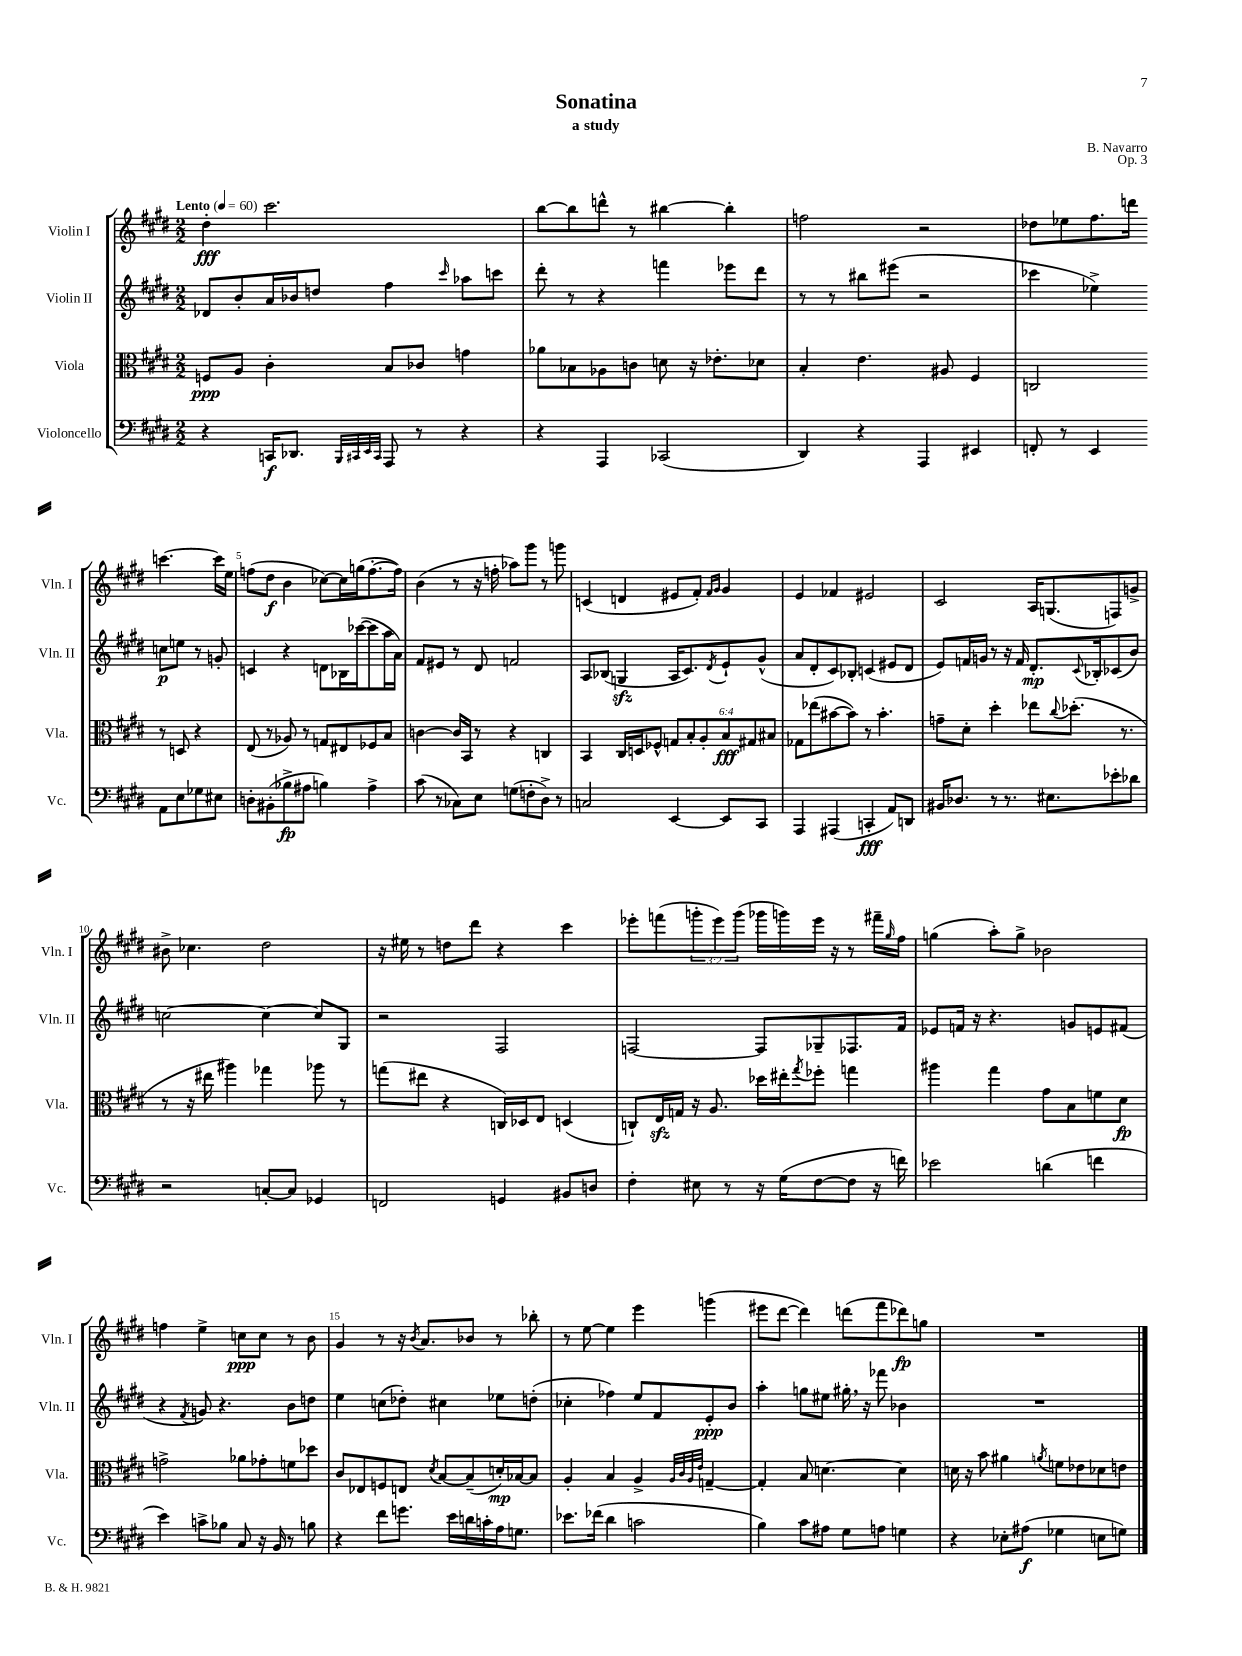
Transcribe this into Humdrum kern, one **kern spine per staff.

**kern	**dynam	**kern	**dynam	**kern	**dynam	**kern	**dynam
*part4	*part4	*part3	*part3	*part2	*part2	*part1	*part1
*staff4	*staff4	*staff3	*staff3	*staff2	*staff2	*staff1	*staff1
*I"Violoncello	*	*I"Viola	*	*I"Violin II	*	*I"Violin I	*
*I'Vc.	*	*I'Vla.	*	*I'Vln. II	*	*I'Vln. I	*
*clefF4	*	*clefC3	*	*clefG2	*	*clefG2	*
*k[f#c#g#d#]	*	*k[f#c#g#d#]	*	*k[f#c#g#d#]	*	*k[f#c#g#d#]	*
*M2/2	*	*M2/2	*	*M2/2	*	*M2/2	*
*MM60	*	*MM60	*	*MM60	*	*MM60	*
=1	=1	=1	=1	=1	=1	=1	=1
!	!	!	!	!	!	!LO:TX:a:B:t=Lento	!
4r	.	8Fn/L	ppp	8d-X/L	.	4dd#'\	fff
.	.	8A/J	.	8b'/	.	.	.
16CCn/KL	f	4c#'\	.	16a/L	.	2.ccc#\	.
8.DD-X/J	.	.	.	16b-X/J	.	.	.
.	.	.	.	8ddn/J	.	.	.
32qqBBB/LLL	.	.	.	.	.	.	.
32qqCC#X/	.	.	.	.	.	.	.
32qqEE/	.	.	.	.	.	.	.
32qqCC#/JJJ	.	.	.	.	.	.	.
8AAA/	.	8B/L	.	4ff#\	.	.	.
8r	.	8c-X/J	.	.	.	.	.
.	.	.	.	16qqccc#/	.	.	.
4r	.	4gn\	.	8aa-X\L	.	.	.
.	.	.	.	8cccn\J	.	.	.
=2	=2	=2	=2	=2	=2	=2	=2
4r	.	8a-X\L	.	8ddd#'\	.	[8bb\L	.
.	.	8B-X\	.	8r	.	8bb\]	.
4AAA/	.	8A-X\	.	4r	.	8dddn^^\J	.
.	.	8cn\J	.	.	.	8r	.
(2CC-X/	.	8dn\	.	4fffn\	.	[4bb#X\	.
.	.	16r	.	.	.	.	.
.	.	8.e-X'\L	.	.	.	.	.
.	.	.	.	8eee-X\L	.	4bb#'\]	.
.	.	8d-X\J	.	8ddd#\J	.	.	.
=3	=3	=3	=3	=3	=3	=3	=3
4DD#/)	.	4B'/	.	8r	.	2ffn\	.
.	.	.	.	8r	.	.	.
4r	.	4.e\	.	8bb#X\L	.	.	.
.	.	.	.	(8eee#X\J	.	.	.
4AAA/	.	.	.	2r	.	2r	.
.	.	8A#X/	.	.	.	.	.
4EE#X/	.	4F#/	.	.	.	.	.
=4	=4	=4	=4	=4	=4	=4	=4
8FFn'/	.	2Cn/	.	4ccc-X\	.	8dd-X\L	.
8r	.	.	.	.	.	8ee-X\	.
4EE/	.	.	.	4ee-X^\)	.	8.ff#\	.
.	.	.	.	.	.	16dddn\Jk	.
8AA\L	.	8r	.	8ccn\L	p	[4.cccn\	.
8E\	.	8Dn/	.	8een\J	.	.	.
8G-X\	.	4r	.	8r	.	.	.
8E#X\J	.	.	.	8gn'/	.	16ccc\LL]	.
.	.	.	.	.	.	16ee-\JJ	.
!!LO:LB:g=z
=5	=5	=5	=5	=5	=5	=5	=5
8Dn'\L	.	(8E/	.	4cn/	.	(8ffn\L	.
(8BB#X'\	.	8r	.	.	.	8dd#\J	f
8B-X^\	fp	8A-X/)	.	4r	.	4b\	.
8A#X\J	.	8r	.	.	.	.	.
4Bn\)	.	8Gn/L	.	8dn\L	.	[8cc-X\L)	.
.	.	8E#X/	.	16B-X\L	.	16cc-\L]	.
.	.	.	.	([16ccc-X\J	.	(16ggn\J	.
4A#^\	.	8F-X/	.	8ccc-\]	.	[8.ff'\	.
.	.	8B/J	.	16aa\L	.	.	.
.	.	.	.	16a\JJ)	.	16ff\Jk])	.
=6	=6	=6	=6	=6	=6	=6	=6
(8c#\	.	[4cn\	.	8f#/L	.	(4b\	.
8r	.	.	.	8e#X/J	.	.	.
8C-X\L)	.	16c/LL]	.	8r	.	8r	.
.	.	16BB/JJ	.	.	.	.	.
8E\J	.	8r	.	8d#/	.	16r	.
.	.	.	.	.	.	16ffn'\	.
(8Gn\L	.	4r	.	2fn/	.	8aa-X\L)	.
8Fn'\	.	.	.	.	.	8ggg#\J	.
8D#^\J)	.	4Cn/	.	.	.	8r	.
8r	.	.	.	.	.	8gggn\	.
=7	=7	=7	=7	=7	=7	=7	=7
2Cn/	.	4BB/	.	8A/L	.	(4cn/	.
.	.	.	.	(8B-X/J	.	.	.
.	.	16C#/LL	.	4Gnzz/	.	4dn/	.
.	.	16Dn/J	.	.	.	.	.
.	.	8F-X^^/J	.	.	.	.	.
[4EE/	.	12Gn/L	.	16A/KL	.	8e#X/L	.
.	.	.	.	8.c#/)	.	.	.
.	.	12B'/	.	.	.	.	.
.	.	.	.	.	.	8f#'/J)	.
.	.	12A'/	.	.	.	.	.
.	.	.	.	.	.	16qqf#/LL	.
.	.	.	.	8qd#/	.	16qqg#/JJ	.
8EE/L]	.	12B/	fff	8e`/	.	4g#/	.
.	.	12G#X/	.	.	.	.	.
8CC#/J	.	.	.	(8g#^^/J	.	.	.
.	.	12B#X/J	.	.	.	.	.
=8	=8	=8	=8	=8	=8	=8	=8
4AAA/	.	8G-X\L	.	8a/L	.	4e/	.
.	.	(8ee-X\	.	8d#'/	.	.	.
(4AAA#X/	.	[8b#X\	.	8c#/)	.	4f-X/	.
.	.	8b#\J])	.	8B-X'/J	.	.	.
4CCn'/	fff	8r	.	(4cn/	.	2e#X/	.
.	.	4.b#'\	.	.	.	.	.
8AA/L)	.	.	.	8e#X/L	.	.	.
8DDn/J	.	.	.	8d#/J	.	.	.
=9	=9	=9	=9	=9	=9	=9	=9
16BB#X/KL	.	8gn~\L	.	8e/L)	.	2c#/	.
8.D-X/J	.	.	.	.	.	.	.
.	.	8d#'\J	.	16fn/L	.	.	.
.	.	.	.	16gn/JJ	.	.	.
8r	.	4dd#'\	.	8r	.	.	.
8.r	.	.	.	16r	.	.	.
.	.	.	.	16f/	.	.	.
.	.	8ee-X\L	.	8.d#'/L	mp	16A/KL	.
8.E#X\L	.	.	.	.	.	(8.Gn/	.
.	.	8qqcc#/	.	.	.	.	.
.	.	(8.dd-X'\J	.	.	.	.	.
.	.	.	.	8qqc#/	.	.	.
.	.	.	.	16B-X'/k	.	.	.
8e-X'\	.	.	.	(8c-X/	.	8Fn/)	.
.	.	8.r	.	.	.	.	.
8d-X\J	.	.	.	8b/J)	.	8gn^/J	.
!!LO:LB:g=z
=10	=10	=10	=10	=10	=10	=10	=10
2r	.	8r	.	[2ccn\	.	8b#X^\	.
.	.	16r	.	.	.	4.cc-X\	.
.	.	16ee#X\	.	.	.	.	.
.	.	4aa#X\)	.	.	.	.	.
[8Cn'/L	.	4gg-X\	.	4cc\_	.	2dd#\	.
8C/J]	.	.	.	.	.	.	.
4GG-X/	.	8aa-X\	.	8cc/L]	.	.	.
.	.	8r	.	8G#/J	.	.	.
=11	=11	=11	=11	=11	=11	=11	=11
2FFn/	.	(8ggn\L	.	2r	.	16r	.
.	.	.	.	.	.	16ee#X\	.
.	.	8ee#X\J	.	.	.	8r	.
.	.	4r	.	.	.	8ddn\L	.
.	.	.	.	.	.	8ddd#\J	.
4GGn/	.	16Cn/LL)	.	2F#/	.	4r	.
.	.	16D-X/J	.	.	.	.	.
.	.	8E/J	.	.	.	.	.
8BB#X/L	.	(4Dn/	.	.	.	4ccc#\	.
8Dn/J	.	.	.	.	.	.	.
=12	=12	=12	=12	=12	=12	=12	=12
4F#'\	.	8Cn`/L)	.	[2Fn/	.	8eee-X'\L	.
.	.	16Ezz/L	.	.	.	(8fffn\	.
.	.	16Gn/JJ	.	.	.	.	.
8E#X\	.	16r	.	.	.	12gggn'\	.
.	.	8.A/	.	.	.	.	.
.	.	.	.	.	.	12eee-\)	.
8r	.	.	.	.	.	.	.
.	.	.	.	.	.	(12ggg\J	.
16r	.	16dd-X\LL	.	8F/L]	.	16ggg-X\LL	.
(16G#\KL	.	16ee#X'\J	.	.	.	16gggn\)	.
.	.	8qgg#/	.	.	.	.	.
[8F#\	.	8ff-X'\J	.	8G-X~/	.	16eee-\JJ	.
.	.	.	.	.	.	16r	.
8F#\J]	.	4ggn\	.	8.F-X/	.	8r	.
16r	.	.	.	.	.	16fff#X~\LL	.
.	.	.	.	.	.	16qqgg#/	.
16fn\)	.	.	.	16f#/Jk	.	16ff#\JJ	.
=13	=13	=13	=13	=13	=13	=13	=13
2e-X\	.	4aa#X\	.	8e-X/L	.	(4ggn\	.
.	.	.	.	16fn/Jk	.	.	.
.	.	.	.	16r	.	.	.
.	.	4gg#\	.	4.r	.	8aa'\L)	.
.	.	.	.	.	.	8gg^\J	.
(4dn\	.	8g#\L	.	.	.	2b-X\	.
.	.	8B\	.	8gn/L	.	.	.
4fn\	.	8fn\	.	8en/	.	.	.
.	.	8d#\J	fp	(8f#X/J	.	.	.
!!LO:LB:g=z
=14	=14	=14	=14	=14	=14	=14	=14
4e\)	.	2gn^\	.	4r	.	4ffn\	.
.	.	.	.	8qf#/	.	.	.
8cn^\L	.	.	.	8gn/)	.	4ee^\	.
8B-X\J	.	.	.	4.r	.	.	.
8C#/	.	8a-X\L	.	.	.	8ccn\L	ppp
16r	.	8g-X'\	.	.	.	8cc\J	.
16BB/	.	.	.	.	.	.	.
8r	.	8fn\	.	8b\L	.	8r	.
8Bn\	.	8dd-X\J	.	8ddn\J	.	8b\	.
=15	=15	=15	=15	=15	=15	=15	=15
4r	.	8c#/L	.	4ee\	.	4g#/	.
.	.	8E-X/	.	.	.	.	.
8f#\L	.	8Fn/	.	(8ccn\L	.	8r	.
8.gn\J	.	8En/J	.	8dd-X'\J)	.	16r	.
.	.	.	.	.	.	8qb/	.
.	.	.	.	.	.	8.a/L	.
.	.	8qd#/	.	.	.	.	.
.	.	[8B/L	.	4cc#X\	.	.	.
16e\LL	.	.	.	.	.	.	.
16dn\	.	(8B~/]	.	.	.	8b-X/J	.
16cn'\	.	.	.	.	.	.	.
16A\J	.	16dn'/L)	mp	8ee-X\L	.	8r	.
8.Gn\J	.	[16B-X/J	.	.	.	.	.
.	.	8B-/J]	.	(8ddn'\J	.	8bb-X'\	.
=16	=16	=16	=16	=16	=16	=16	=16
8.e-X\L	.	4A'/	.	4cc-X'\	.	8r	.
.	.	.	.	.	.	[8ee\	.
(16f-X\Jk	.	.	.	.	.	.	.
4d#\	.	4B/	.	4ff-X\)	.	4ee\]	.
2cn\	.	4A^/	.	8ee/L	.	4eee\	.
.	.	.	.	8f#/	.	.	.
.	.	32qqA/LLL	.	.	.	.	.
.	.	32qqc#/	.	.	.	.	.
.	.	32qqA/	.	.	.	.	.
.	.	32qqe/JJJ	.	.	.	.	.
.	.	[4Gn~/	.	8e'/	ppp	(4gggn\	.
.	.	.	.	8b/J	.	.	.
=17	=17	=17	=17	=17	=17	=17	=17
4B\)	.	4G'/]	.	4aa'\	.	8eee#X\L	.
.	.	.	.	.	.	[8ddd#\J	.
8c#\L	.	8B/	.	8ggn\L	.	4ddd#\])	.
8A#X\J	.	[4.dn\	.	8ee#X\J	.	.	.
8G#\L	.	.	.	16gg#X',\	.	(8dddn\L	.
.	.	.	.	16r	.	.	.
8An\J	.	.	.	8fff-X\	.	8fff#\	.
4Gn\	.	4d\]	.	4b-X\	.	8ddd-X\)	fp
.	.	.	.	.	.	8ggn\J	.
=18	=18	=18	=18	=18	=18	=18	=18
4r	.	16dn\	.	1r	.	1r	.
.	.	16r	.	.	.	.	.
.	.	8b\	.	.	.	.	.
8E-X'\L	.	4a#X\	.	.	.	.	.
(8A#X\J	f	.	.	.	.	.	.
.	.	8qan/	.	.	.	.	.
4G-X\	.	8fn\L	.	.	.	.	.
.	.	8e-X\	.	.	.	.	.
8En\L	.	8d-X\	.	.	.	.	.
8Gn\J)	.	8en\J	.	.	.	.	.
==	==	==	==	==	==	==	==
*-	*-	*-	*-	*-	*-	*-	*-
